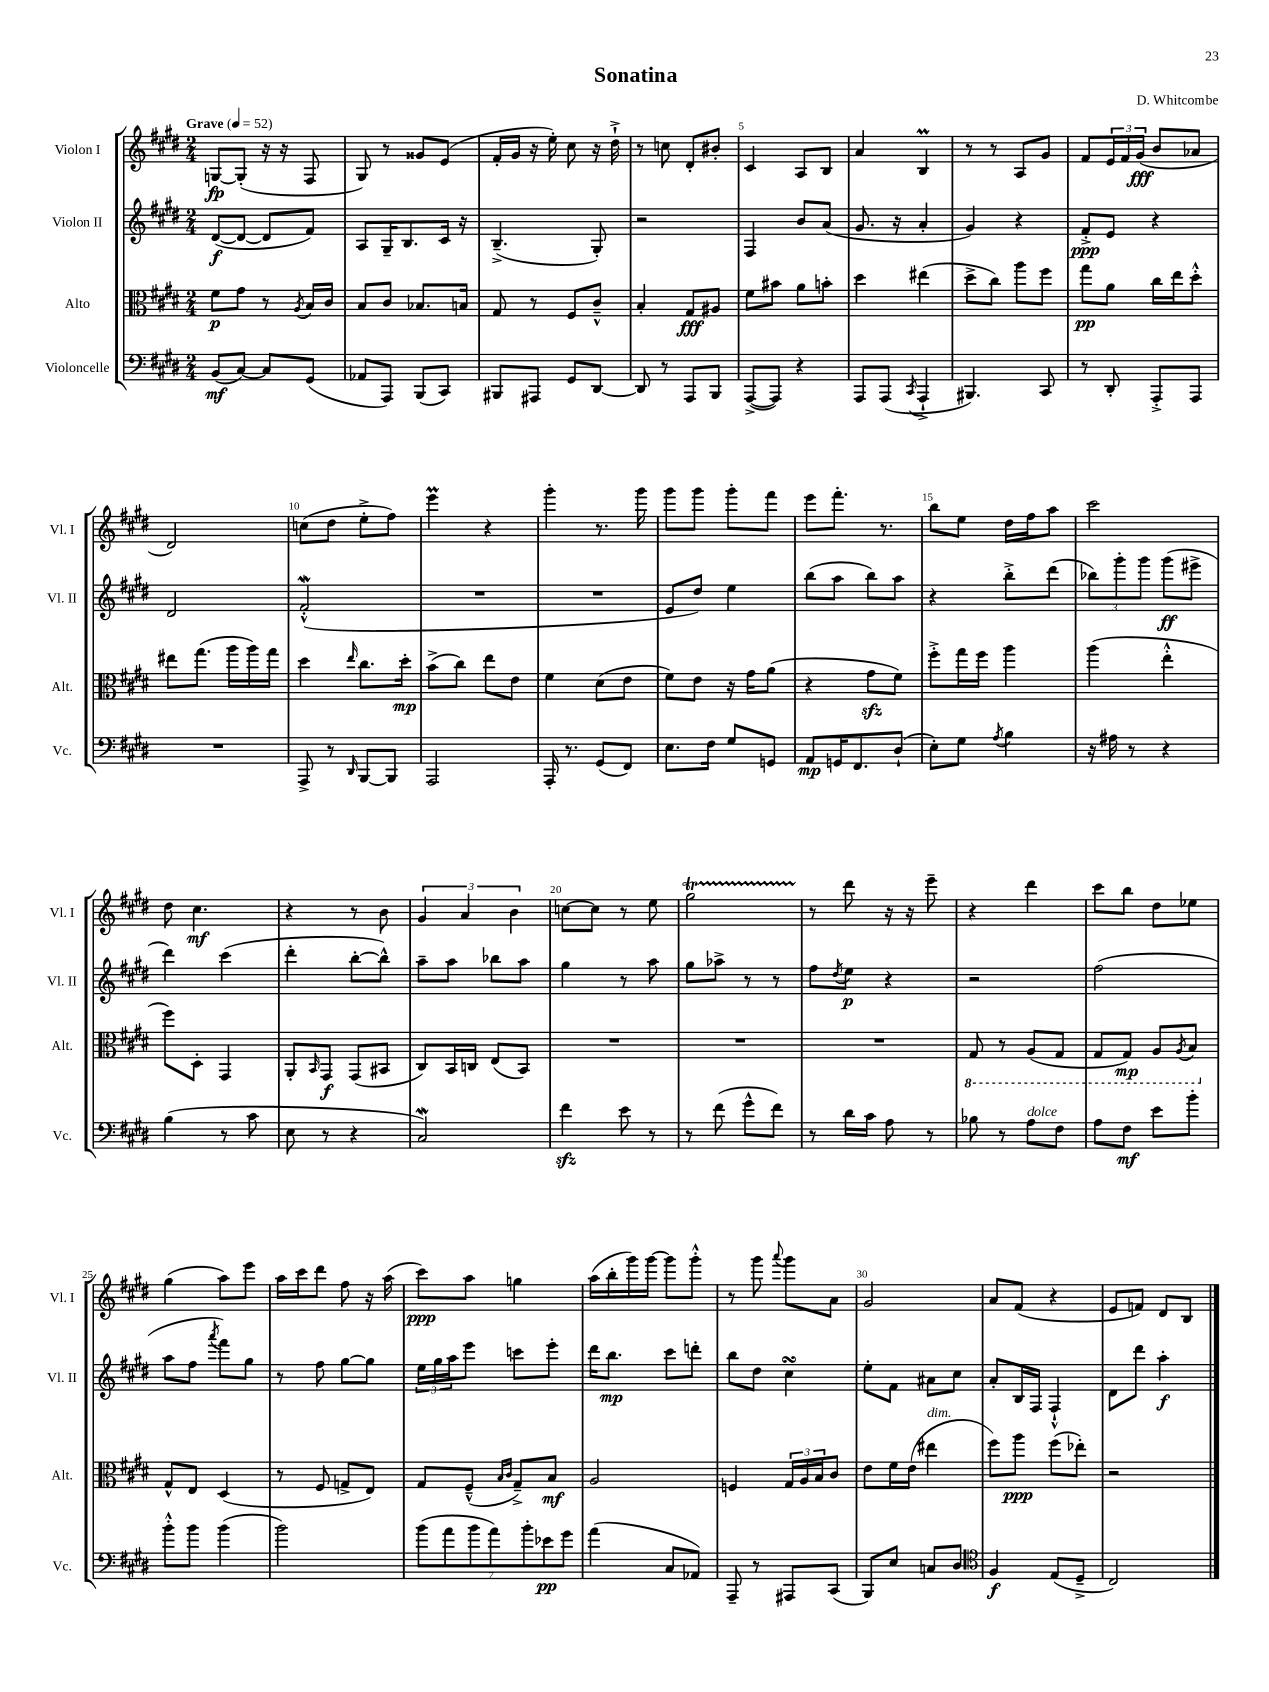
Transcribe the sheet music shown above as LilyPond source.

\header { title = "Sonatina" composer = "D. Whitcombe" }
<<
\new StaffGroup <<
\new Staff = "s0" \with { instrumentName = "Violon I" shortInstrumentName = "Vl. I" } {
    \clef treble \key e \major \numericTimeSignature \time 2/4 \tempo "Grave" 4 = 52
    g8~\fp g8-.( r16 r16 fis8 |
    gis8) r8 gisis'8 e'8( |
    fis'16-. gis'16 r16 e''16-.) cis''8 r16 dis''16-!-> |
    r8 c''8 dis'8-. bis'8-. |
    cis'4 a8 b8 |
    a'4 b4\prall |
    r8 r8 a8 gis'8 |
    fis'8 \tuplet 3/2 { e'16 fis'16 gis'16\fff( } b'8 aes'8 |
    dis'2) |
    c''8( dis''8 e''8-.-> fis''8) |
    e'''4\prall r4 |
    gis'''4-. r8. gis'''16 |
    gis'''8 gis'''8 gis'''8-. fis'''8 |
    e'''8 fis'''8.-. r8. |
    b''8 e''8 dis''16 fis''16 a''8 |
    cis'''2 |
    dis''8 cis''4.\mf |
    r4 r8 b'8 |
    \tuplet 3/2 { gis'4 a'4 b'4 } |
    c''8~ c''8 r8 e''8 |
    gis''2\startTrillSpan |
    r8\stopTrillSpan dis'''8 r16 r16 e'''8-- |
    r4 dis'''4 |
    cis'''8 b''8 dis''8 ees''8 |
    gis''4( a''8) e'''8 |
    a''16 cis'''16 dis'''8 fis''8 r16 a''16( |
    cis'''8\ppp) a''8 g''4 |
    a''16( b''16-. gis'''16) gis'''16~ gis'''8 gis'''8-.-^ |
    r8 gis'''8 \appoggiatura { a'''8 } gis'''8 a'8 |
    gis'2 |
    a'8 fis'8( r4 |
    e'8 f'8) dis'8 b8 \bar "|." |
}
\new Staff = "s1" \with { instrumentName = "Violon II" shortInstrumentName = "Vl. II" } {
    \clef treble \key e \major \numericTimeSignature \time 2/4
    dis'8~\f( dis'8~ dis'8 fis'8) |
    a8 gis16-- b8. cis'16 r16 |
    b4.--->( gis8-.) |
    r2 |
    fis4 b'8 a'8( |
    gis'8. r16 a'4-. |
    gis'4) r4 |
    fis'8-.->\ppp e'8 r4 |
    dis'2 |
    fis'2-.-^\mordent( |
    R2 |
    R2 |
    e'8 dis''8) e''4 |
    b''8( a''8 b''8) a''8 |
    r4 b''8-.-> dis'''8( |
    \tuplet 3/2 { bes''8) gis'''8-. gis'''8 } gis'''8\ff( eis'''8-> |
    dis'''4) cis'''4( |
    dis'''4-. b''8~-. b''8-^) |
    a''8-- a''8 bes''8 a''8 |
    gis''4 r8 a''8 |
    gis''8 aes''8-> r8 r8 |
    fis''8 \acciaccatura { dis''8 } e''8\p r4 |
    r2 |
    fis''2( |
    a''8 fis''8 \acciaccatura { a'''8 } fis'''8) gis''8 |
    r8 fis''8 gis''8~ gis''8 |
    \tuplet 3/2 { e''16 gis''16 a''16 } e'''8 c'''8 e'''8-. |
    dis'''16 b''8.\mp cis'''8 d'''8-. |
    b''8 dis''8 cis''4\turn |
    e''8-. fis'8 ais'8 cis''8 |
    a'8-. b16 fis16 fis4-!-^ |
    dis'8 dis'''8 a''4-.\f \bar "|." |
}
\new Staff = "s2" \with { instrumentName = "Alto" shortInstrumentName = "Alt." } {
    \clef alto \key e \major \numericTimeSignature \time 2/4
    fis'8\p gis'8 r8 \acciaccatura { a8 } b16 cis'16 |
    b8 cis'8 bes8. b16 |
    gis8 r8 fis8 cis'8---^ |
    b4-. gis8\fff ais8 |
    fis'8 bis'8 a'8 b'8-. |
    dis''4 eis''4( |
    dis''8-> cis''8) a''8 fis''8 |
    gis''8\pp a'8 cis''16 e''16 dis''8-.-^ |
    eis''8 gis''8.( a''16 a''16) gis''16 |
    dis''4 \grace { e''16 } cis''8. dis''16-.\mp |
    b'8->( cis''8) e''8 e'8 |
    fis'4 dis'8( e'8 |
    fis'8) e'8 r16 gis'16 a'8( |
    r4 gis'8\sfz fis'8) |
    fis''8-.-> gis''16 fis''16 a''4 |
    a''4( e''4-.-^ |
    fis''8) dis8-. gis,4 |
    a,8-. \grace { b,16 } gis,8\f gis,8( bis,8 |
    cis8) b,16 c16 e8( b,8) |
    R2 |
    R2 |
    R2 |
    \ottava #-1 gis,8 r8 a,8( gis,8 |
    gis,8 gis,8\mp) a,8 \acciaccatura { a,8 } b,8 \ottava #0 |
    gis8-^ e8 dis4( |
    r8 fis8 g8-> e8) |
    gis8 fis8---^( \grace { b16 cis'16 } gis8--->) b8\mf |
    a2 |
    f4 \tuplet 3/2 { gis16 a16 b16 } cis'8 |
    e'8 fis'16 e'16( eis''4^\markup { \italic "dim." } |
    fis''8) a''8\ppp fis''8( ees''8-.) |
    r2 \bar "|." |
}
\new Staff = "s3" \with { instrumentName = "Violoncelle" shortInstrumentName = "Vc." } {
    \clef bass \key e \major \numericTimeSignature \time 2/4
    b,8\mf( cis8~) cis8 gis,8( |
    aes,8 a,,8) b,,8( cis,8) |
    bis,,8 ais,,8 gis,8 dis,8~ |
    dis,8 r8 a,,8 b,,8 |
    a,,8~->( a,,8) r4 |
    a,,8 a,,8( \acciaccatura { cis,8 } a,,4-!-> |
    bis,,4.) cis,8 |
    r8 dis,8-. a,,8-.-> a,,8 |
    R2 |
    a,,8-> r8 \grace { dis,16 } b,,8~ b,,8 |
    a,,2 |
    a,,16-. r8. gis,8( fis,8) |
    e8. fis16 gis8 g,8 |
    a,8\mp g,16 fis,8. dis8-!( |
    e8-.) gis8 \acciaccatura { a8 } b4 |
    r16 ais16 r8 r4 |
    b4( r8 cis'8 |
    e8 r8 r4 |
    cis2\mordent) |
    fis'4\sfz e'8 r8 |
    r8 fis'8( gis'8-^ fis'8) |
    r8 dis'16 cis'16 a8 r8 |
    bes8 r8 a8^\markup { \italic "dolce" } fis8 |
    a8 fis8\mf e'8 b'8-. |
    b'8-.-^ b'8 b'4( |
    b'2) |
    \tuplet 7/4 { b'8( a'8 b'8 a'8) b'8-. ees'8\pp gis'8 } |
    a'4( cis8 aes,8) |
    a,,8-- r8 ais,,8 cis,8( |
    b,,8) e8 c8 dis8 |
    \clef tenor fis4\f e8( dis8---> |
    cis2) \bar "|." |
}
>>
>>
\layout { \context { \Score \override BarNumber.break-visibility = ##(#f #t #t) barNumberVisibility = #(every-nth-bar-number-visible 5) } }
